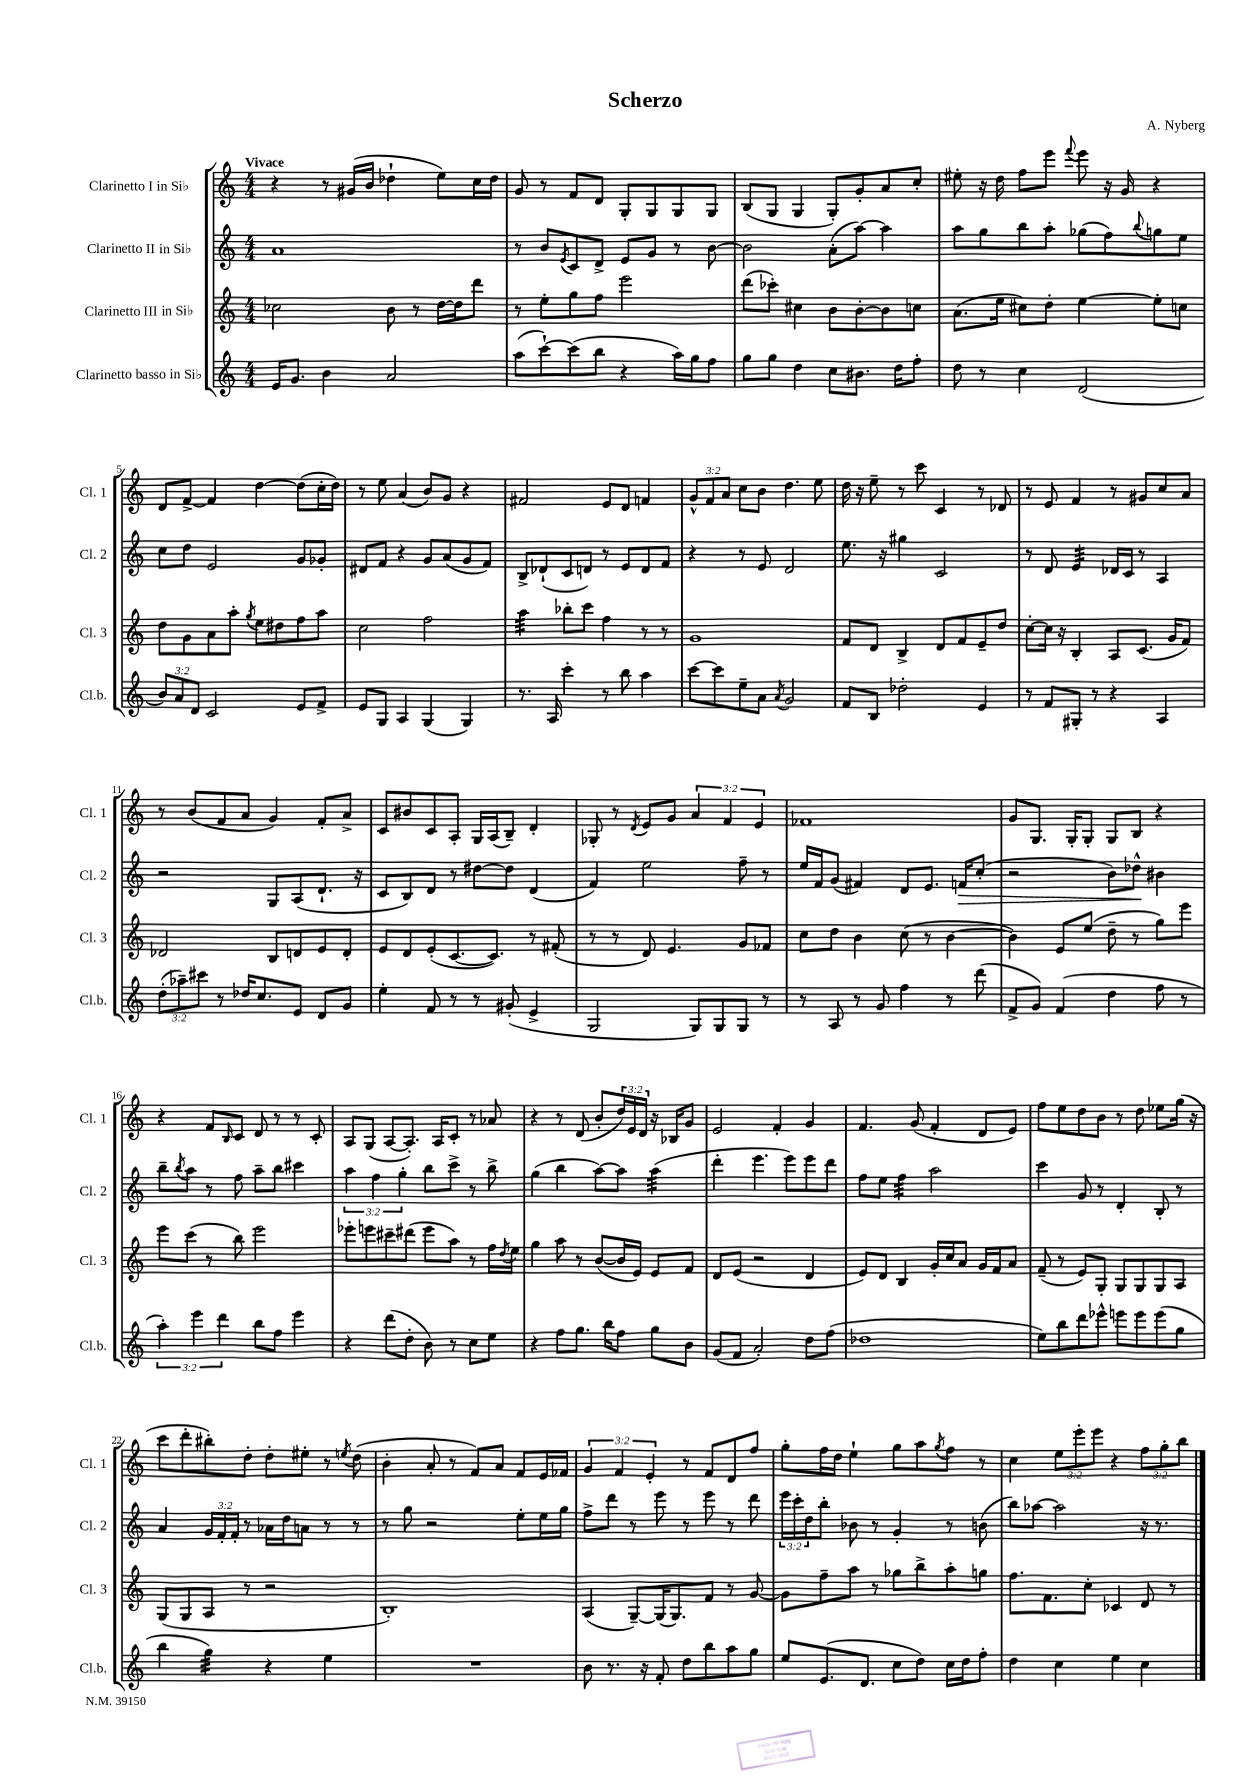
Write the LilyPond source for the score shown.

\header { title = "Scherzo" composer = "A. Nyberg" }
<<
\new StaffGroup <<
\new Staff = "s0" \with { instrumentName = "Clarinetto I in Sib" shortInstrumentName = "Cl. 1" } {
    \clef treble \key c \major \numericTimeSignature \time 4/4 \override Staff.TupletNumber.text = #tuplet-number::calc-fraction-text \tempo "Vivace"
    r4 r8 gis'16( b'16 des''4-! e''8) c''16 des''16 |
    g'8 r8 f'8 d'8 g8-. g8 g8 g8 |
    b8( g8 g4 g8-.) g'8-. a'8 c''8-. |
    eis''8-. r16 d''16 f''8 e'''8 \appoggiatura { f'''8 } e'''8 r16 g'16 r4 |
    d'8 f'8~-> f'4 d''4~ d''8( c''16-. d''16) |
    r8 e''8 a'4( b'8) g'8 r4 |
    fis'2 e'8 d'8 f'4 |
    \tuplet 3/2 { g'8-^ f'8 a'8 } c''8 b'8 d''4. e''8 |
    d''16 r16 e''8-- r8 c'''8 c'4 r8 des'8 |
    r8 e'8 f'4 r8 gis'8 c''8 a'8 |
    r8 b'8( f'8 a'8 g'4) f'8-. a'8-> |
    c'8 bis'8 c'8 a8-. g16 a16( b8--) d'4-. |
    ges8-. r8 \acciaccatura { d'8 } e'8 g'8 \tuplet 3/2 { a'4 f'4 e'4 } |
    fes'1 |
    g'8 g8. g16-. g8-. g8 b8 r4 |
    r4 f'8 \grace { b16 } c'8 d'8 r8 r8 c'8-. |
    a8 g8( a8~ a8.-.) a16 c'8-. r8 aes'8 |
    r4 r8 d'8( b'8-. \tuplet 3/2 { d''16) e'16 d'16 } r16 bes16 g'8 |
    e'2 f'4-. g'4 |
    f'4. g'8( f'4-. d'8 e'8) |
    f''8 e''8 d''8 b'8 r8 d''8 ees''8 g''16( r16 |
    c'''8 d'''8-. bis''8-.) d''8-. d''8-. eis''8-. r8 \acciaccatura { e''8 } d''8( |
    b'4-. a'8-. r8 f'8) a'8 f'8 e'16 fes'16 |
    \tuplet 3/2 { g'4 f'4 e'4-. } r8 f'8 d'8 f''8 |
    g''8-. f''16 d''16 e''4-! g''8 a''8 \acciaccatura { g''8 } f''8 r8 |
    c''4 \tuplet 3/2 { e''8 e'''8-. e'''8 } r4 \tuplet 3/2 { f''8 g''8-. b''8 } \bar "|." |
}
\new Staff = "s1" \with { instrumentName = "Clarinetto II in Sib" shortInstrumentName = "Cl. 2" } {
    \clef treble \key c \major \numericTimeSignature \time 4/4 \override Staff.TupletNumber.text = #tuplet-number::calc-fraction-text
    a'1 |
    r8 b'8 \acciaccatura { e'8 } c'8 d'8-> e'8 g'8 r8 b'8~ |
    b'2 a'8-.( a''8~) a''4 |
    a''8 g''8 b''8 a''8-. ges''8( f''8) \appoggiatura { b''8 } g''8 e''8 |
    c''8 d''8 e'2 g'8 ges'8-. |
    dis'8 f'8 r4 g'8 a'8( g'8 f'8) |
    b8-> des'8-!( c'8 d'8) r8 e'8 d'8 f'8 |
    r4 r8 e'8 d'2 |
    e''8. r16 gis''4 c'2 |
    r8 d'8 e'4:32 des'16 c'16 r8 a4 |
    r2 g8 a8( d'8.-! r16 |
    c'8 b8) d'8 r8 dis''8~ dis''8 d'4( |
    f'4) e''2 f''8-- r8 |
    e''16 f'16 g'8( fis'4) d'8 e'8. f'16\> c''8-.( |
    r2 b'8) des''8-^\! bis'4 |
    b''8-- \acciaccatura { b''8 } a''8 r8 f''8 a''8-- b''8 cis'''4 |
    \tuplet 3/2 { a''4 f''4 g''4-. } b''8 c'''8-> r8 b''8-> |
    g''4( b''4 a''8~) a''8 a''4:32( |
    d'''4-. e'''4. e'''8) e'''8 d'''8 |
    f''8 e''8 f''4:32 a''2 |
    c'''4 g'8 r8 d'4-. b8-. r8 |
    a'4 \tuplet 3/2 { g'16 f'16-. f'16-. } r8 aes'16 d''16 a'8 r8 r8 |
    r8 g''8 r2 e''8-. e''16 g''16 |
    f''8-> d'''8 r8 e'''8 r8 e'''8 r8 d'''8 |
    \tuplet 3/2 { e'''16 c'''16-. d''16 } b''8-. bes'8 r8 g'4-. r8 b'8( |
    b''8) aes''8~ aes''2 r16 r8. \bar "|." |
}
\new Staff = "s2" \with { instrumentName = "Clarinetto III in Sib" shortInstrumentName = "Cl. 3" } {
    \clef treble \key c \major \numericTimeSignature \time 4/4
    ces''2 b'8 r8 d''16~ d''16 d'''8 |
    r8 e''8-. g''8 f''8 e'''2 |
    d'''8( ces'''8-.) cis''4 b'8 b'8~-. b'8 c''8 |
    a'8.( e''16 cis''8) d''8-. e''4~ e''8-. c''8 |
    d''8 g'8 a'8 a''8-. \acciaccatura { g''8 } e''8 dis''8 f''8 a''8 |
    c''2 f''2 |
    a''4:32 bes''8-. c'''8 f''4 r8 r8 |
    g'1 |
    f'8 d'8 b4-> d'8 f'8 e'8-- d''8 |
    c''8~-. c''16 r16 b4-. a8 c'8.( g'16 f'8) |
    des'2 b8 d'8 e'8 d'8-. |
    e'8 d'8 e'8-.( c'8.~ c'8.) r8 fis'8-.( |
    r8 r8 d'8) e'4. g'8 fes'8 |
    c''8 d''8 b'4 c''8( r8 b'4~ |
    b'4) e'8 e''8( d''8-- r8 g''8) e'''8 |
    e'''8 c'''8( r8 b''8) e'''2 |
    ees'''8-. e'''8 cis'''8-- dis'''8( e'''8 a''8) r8 f''16 \acciaccatura { d''8 } e''16 |
    g''4 a''8 r8 b'8~( b'16 e'16) e'8 f'8 |
    d'8 e'8( r2 d'4 |
    e'8) d'8 b4 g'16-. c''16 a'8 g'16 f'16 a'8 |
    f'8--( r8 e'8) g8-. g8 g8 g8 a8 |
    g8( g8 a8 r8 r2 |
    b1-.) |
    a4( g8~--) g16( g8.) f'8 r8 g'8~ |
    g'8 f''8-- a''8 r8 ges''8 b''8-> a''8-. g''8 |
    f''8. f'8. c''8-. ces'4 d'8 r8 \bar "|." |
}
\new Staff = "s3" \with { instrumentName = "Clarinetto basso in Sib" shortInstrumentName = "Cl.b." } {
    \clef treble \key c \major \numericTimeSignature \time 4/4 \override Staff.TupletNumber.text = #tuplet-number::calc-fraction-text
    e'16 g'8. b'4 a'2 |
    a''8( c'''8~-!) c'''8( b''8 r4 a''16) g''16 f''8 |
    g''8 g''8 d''4 c''8 bis'8. d''16 f''8-. |
    d''8 r8 c''4 d'2( |
    \tuplet 3/2 { b'8) a'8 d'8 } c'2 e'8 f'8-> |
    e'8 g8 a4 g4( g4) |
    r8. a16 c'''4-. r8 b''8 a''4 |
    c'''8~ c'''8 e''8-- a'8 \acciaccatura { a'8 } g'2 |
    f'8 b8 des''2-. e'4 |
    r8 f'8 gis8-. r8 r4 a4 |
    \tuplet 3/2 { d''8-.( aes''8--) cis'''8 } r8 des''16 c''8. e'8 d'8 g'8 |
    e''4-. f'8 r8 r8 gis'8-.( e'4-> |
    g2 g8) g8 g8 r8 |
    r8 a8 r8 g'8 f''4 r8 d'''8( |
    f'8-> g'8) f'4( d''4 f''8 r8 |
    \tuplet 3/2 { a''4-.) e'''4 d'''4 } b''8 f''8 e'''4 |
    r4 d'''8( d''8-. b'8) r8 c''8 e''8 |
    r4 f''8 g''8. b''16 f''8 g''8 b'8 |
    g'8( f'8 a'2-.) d''8 f''8( |
    des''1 |
    e''8) b''8 d'''8 ees'''8-^ e'''8 e'''8 e'''8( g''8 |
    b''4 g''4:32) r4 e''4 |
    R1 |
    b'8 r8. r16 f'8-. d''8 b''8 a''8 g''8 |
    e''8 e'8.( d'8. c''8 d''8) c''16 d''16 f''8-. |
    d''4 c''4 e''4 c''4 \bar "|." |
}
>>
>>
